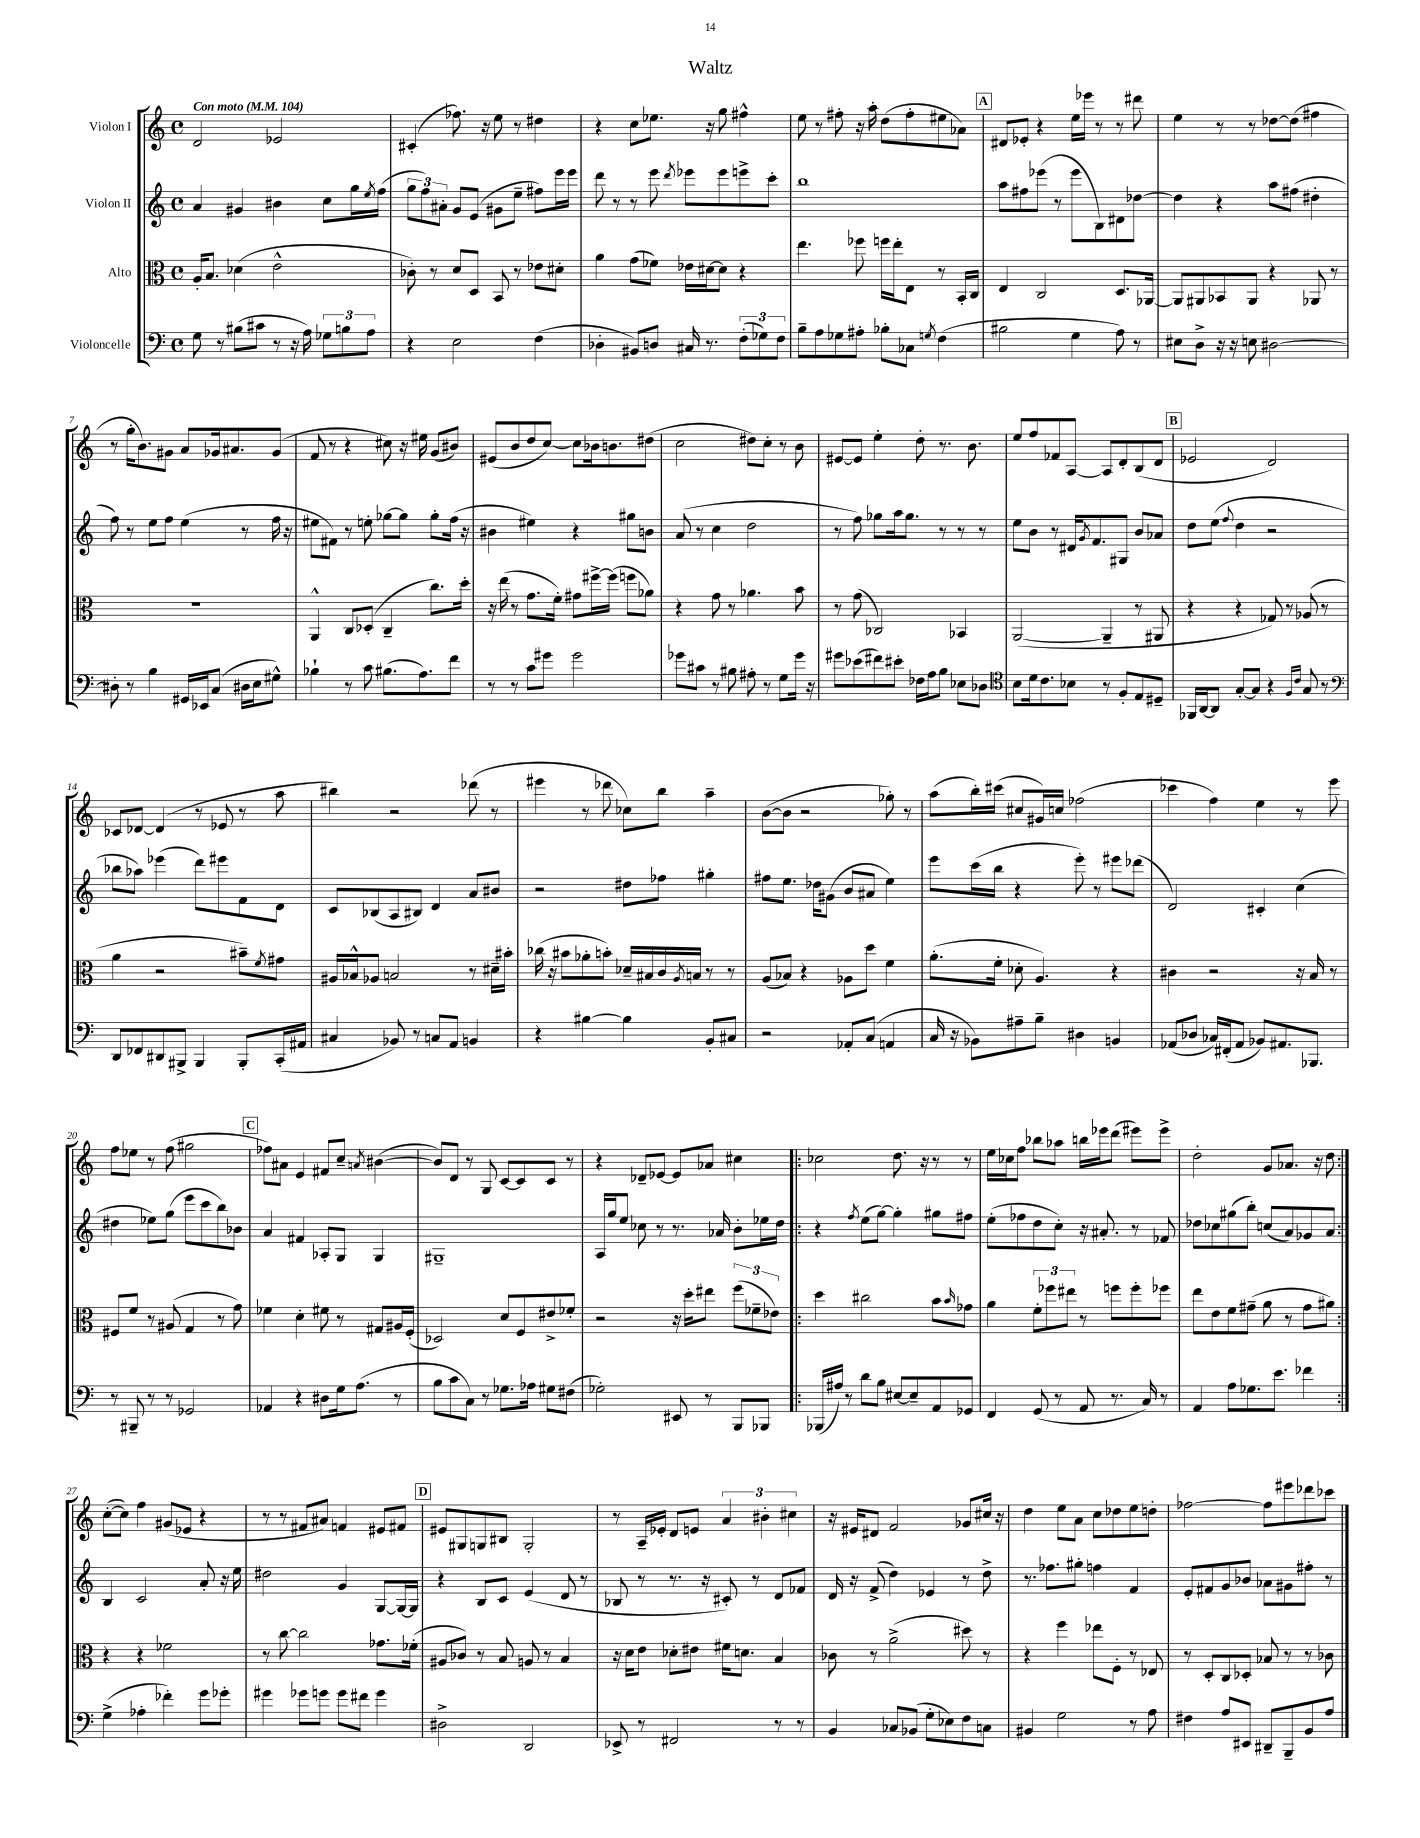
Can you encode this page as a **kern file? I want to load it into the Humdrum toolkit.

**kern	**kern	**kern	**kern
*part4	*part3	*part2	*part1
*staff4	*staff3	*staff2	*staff1
*I"Violoncelle	*I"Alto	*I"Violon II	*I"Violon I
*clefF4	*clefC3	*clefG2	*clefG2
*k[]	*k[]	*k[]	*k[]
*M4/4	*M4/4	*M4/4	*M4/4
*met(c)	*met(c)	*met(c)	*met(c)
*MM104	*MM104	*MM104	*MM104
=1	=1	=1	=1
!	!	!	!LO:TX:a:B:t=Con moto
8G\	16A'/KL	4a/	2d/
.	8.B/J	.	.
8r	.	.	.
(8B#X\L	(4d-X\	4g#X/	.
8c#X\J	.	.	.
8r	2e^^\	4b#X\	2e-X/
16r	.	.	.
16A\)	.	.	.
12G-X\L	.	8cc\L	.
12Bn\	.	.	.
.	.	16gg\L	.
12A\J	.	.	.
.	.	8qee/	.
.	.	(16ff\JJ	.
=2	=2	=2	=2
4r	8c-X'\)	12gg\L	(4c#X'/
.	.	12ff\)	.
.	8r	.	.
.	.	12a#X'\J	.
2E\	8d/L	8g/L	8.ff-X\)
.	8D/J	(8e/J	.
.	.	.	16r
.	8BB/	8g#X\L	8ee\
.	8r	8ee~\J	8r
(4F\	8e-X\L	8ff#X\L)	4dd#X\
.	8d#X'\J	16eee\L	.
.	.	16eee\JJ	.
=3	=3	=3	=3
4D-X'\	4a\	8ddd\	4r
.	.	8r	.
8BB#X/L)	(8g\L	8r	8cc\L
8Dn/J	8f-X\J)	8eee\	8.ee-X\J
.	.	8qddd/	.
16C#X/	16e-X\LL	8eee-X\L	.
8.r	[16d#X\J	.	16r
.	8d#\J]	8eee-\	8gg\
(12F'\L	4r	8eeen^\	4ff#X^^\
12G-X\)	.	.	.
.	.	8ccc'\J	.
12F\J	.	.	.
=4	=4	=4	=4
8B~\L	4.ee\	1bb	8ee\
8A\	.	.	8r
8G-X\	.	.	8ff#X'\
8A#X'\J	8ff-X\	.	16r
.	.	.	16aa'\
8B-X'\L	16ffn\LL	.	(8dd\L
.	16ee'\J	.	.
8C-X\J	8E\J	.	8ff#'\
8qGn/	.	.	.
(4F\	8r	.	8ee#X\
.	16BB'/LL	.	8a-X\J)
.	16C/JJ	.	.
!!LO:REH:place=s1:t=A
=5	=5	=5	=5
2B#X\	4E/	8aa\L	8d#X/L
.	.	8ff#X\	8e-X'/J
.	2C/	(8eee-X\J	4r
.	.	8r	.
4G\	.	8eee-\L	16ee\LL
.	.	.	16eee-X\JJ
.	.	8B\)	8r
8A\)	8.D/L	8d#X\	8r
8r	.	[8dd-X\J	8ddd#X\
.	[16AA-X/Jk	.	.
=6	=6	=6	=6
8E#X\L	8AA-/L]	4dd-\]	4ee\
8D^\J	8AA#X/	.	.
16r	8BB-X/	4r	8r
16r	.	.	.
8En\	8AA#/J	.	8r
[2D#X\	4r	8aa\L	[8dd-X\L
.	.	(8ff#X\J	(8dd-\J]
.	8AA-X/	4dd#X'\	4ff#X\
.	8r	.	.
!!LO:LB:g=z
=7	=7	=7	=7
8D#X'\]	1r	8ff\)	8r
8r	.	8r	16gg'\KL
.	.	.	8.b\)
4B\	.	8ee\L	.
.	.	8ff\J	8g#X\J
16GG#X/LL	.	(4ee\	8a/L
16EE-X/J	.	.	.
(8C/J	.	.	16g-X/k
.	.	.	8.a#X/
16D#X\LL	.	8r	.
16E\J	.	.	.
8G#X^^\J)	.	16ff\	(8g-/J
.	.	16r	.
=8	=8	=8	=8
4B-X`\	4AA^^/	8ee#X\L	8f/
.	.	8f#X\J)	8r
8r	8C/L	8r	4r
8c\	(8D-X'/J	8een'\	.
(8.B#X\L	4C~/	[8gg-X\L	8cc#X\)
.	.	8gg-\J]	16r
8.A\)	.	.	16ee#X\
.	8.cc\L)	8gg-'\L	(8g/L
8f\J	.	(16ff\Jk	8b#X/J)
.	16dd'\Jk	16r	.
=9	=9	=9	=9
8r	16r	4b#X\	(8e#X/L
.	(16ee\	.	.
8r	8r	.	8b/
8c\L	8.g\L	4ee#X\)	8dd/
8g#X\J	.	.	[8cc/J)
.	16f'\Jk)	.	.
2g#\	8g#X\L	4r	8cc\L]
.	[16ff#X^\L	.	16b-X\k
.	(16ff#\JJ]	.	8.bn\
.	8ffn\L	8gg#X\L	.
.	8a-X\J)	8bn\J	(8dd#X\J
=10	=10	=10	=10
8g-X\L	4r	(8a/	2cc\
8c#X\J	.	8r	.
8r	8g\	4cc\	.
8B#X\	8r	.	.
8A#X'\	4.a-X\	2dd\	8dd#X\L)
8r	.	.	8cc'\J
8G\L	.	.	8r
16g-\Jk	8b\	.	8b\
16r	.	.	.
=11	=11	=11	=11
8g#X\L	8r	8r	[8e#X/L
(8e-X\	(8g\	8ff\)	8e#/J]
8f#X\)	2C-X/)	8gg-X\L	4ee'\
8e#X'\J	.	16aa\k	.
.	.	8.gg-\J	.
16F-X\LL	.	.	8dd'\
16A\J	.	.	.
8B\J	.	8r	8.r
8E-X\L	4BB-X/	8r	.
.	.	.	8.b\
8D-X\J	.	8r	.
=12	=12	=12	=12
*clefC4	*	*	*
8B\L	([2AA/	8ee\L	8ee/L
16d\k	.	8b\J	8ff/
8.c\	.	.	.
.	.	8r	8f-X/
8B-X\J	.	16d#X/KL	[8A/J
.	.	8qg/	.
.	.	8.f/	.
8r	4AA~/]	.	8A/L]
8F'/L	.	8G#X/J	8d'/
8E/	8r	8b/L	(8B/
8D#X~/J	8AA#X/	8a-X/J	8d/J
!!LO:REH:place=s1:t=B
=13	=13	=13	=13
16FF-X/LL	4r	8dd\L	2e-X/
[16AA/J	.	.	.
8AA/J]	.	(8ee\J	.
.	.	8qqff/	.
[8G'/L	4r	4dd\	.
8G/J]	.	.	.
4r	8G-X/)	2r	2d/)
.	8r	.	.
16qqF/LL	.	.	.
16qqc/JJ	.	.	.
8G/	(8A-X/	.	.
8r	8r	.	.
!!LO:LB:g=z
=14	=14	=14	=14
*clefF4	*	*	*
8DD/L	4a\	8bb-X\L	8c-X/L
8FF-X/	.	8aa-X\J)	[8d-X/J
8DD#X/	2r	(4eee-X\	(4d-/]
8BBB#X^/J	.	.	.
4BBB#/	.	8ddd\L)	8r
.	.	8eee#X\	8e-X/
8BBB#'/L	8b#X~\L)	8f\	8r
.	8qf/	.	.
(16CC'/L	8g#X\J	8d\J	8aa\
16AA#X/JJ	.	.	.
=15	=15	=15	=15
4C#X/	16A#X/LL	8c/L	4bb#X\)
.	16B-X^^/J	.	.
.	8A-X/J	(8B-X/	.
8BB-X/)	2Bn/	8A/	2r
8r	.	8B#X/J)	.
8Cn/L	.	4d/	.
8AA/J	.	.	.
4BBn/	8r	8a/L	(8ddd-X\
.	16d#X~\LL	8b#X/J	8r
.	16b#X'\JJ	.	.
=16	=16	=16	=16
4r	(16cc-X\	2r	4eee#X\
.	16r	.	.
.	8b#X\L	.	.
[4B#X\	8a-X'\	.	8r
.	8bn'\J)	.	8ddd-X\
4B#\]	16d-X~/LL	8dd#X\L	8cc-X\L)
.	16B#X/	.	.
.	16c/	8ff-X\J	8bb\J
.	8qA/	.	.
.	16Bn/JJ	.	.
8BB'/L	8r	4gg#X'\	4aa~\
8C#X/J	8r	.	.
=17	=17	=17	=17
2r	(8A/L	8ff#X\L	([8b\L
.	8B-X/J)	8.ee\J	8b\J]
.	4r	.	2r
.	.	16dd-X\KL	.
.	.	(8g#X\J	.
8AA-X'/L	8A-X\L	8b/L	.
(8C/J	8dd\J	8a#X/J	.
4AAn/	4f\	4ee\)	8gg-X'\)
.	.	.	8r
=18	=18	=18	=18
16C/	(8.a'\L	8eee\L	(8aa\L
16r	.	.	.
8BB-X\L)	.	(16ccc\L	16bb'\L)
.	16f'\Jk	16bb\JJ	(16ccc#X\JJ
8A#X~\	8d-X'\	4r	8cc#X/L
8B~\J	4.A/)	.	16g#X/L)
.	.	.	16ccn/JJ
4D#X\	.	8eee'\)	(2ff-X\
.	.	8r	.
4BBn/	4r	8eee#X\L	.
.	.	(8ddd-X\J	.
=19	=19	=19	=19
(8AA-X/L	4c#X\	2d/)	4ccc-X\
8D-X/J	.	.	.
16C-X/LL)	2r	.	4ff\)
(16FF#X'/J	.	.	.
8AA-/J	.	.	.
8BB-X/L)	.	4c#X'/	4ee\
8.AA#X/	.	.	.
.	16r	(4cc\	8r
8.BBB-X/J	16B/	.	.
.	8r	.	8eee\
!!LO:LB:g=z
=20	=20	=20	=20
8r	8F#X/L	4dd#X\	8ff\L
8BBB#X~/	8f/J	.	8ee-X\J
8r	8r	8ee-X\L)	8r
8r	(8A#X/	(8gg\J	(8ff\
2GG-X/	4G/	8eee\L	2gg#X\
.	.	8ccc\	.
.	8r	8bb\)	.
.	8g\)	8b-X\J	.
!!LO:REH:place=s1:t=C
=21	=21	=21	=21
4AA-X/	4f-X\	4a/	8ff-X\L)
.	.	.	8a#X\J
4r	4d'\	4f#X/	4e/
8D#X\L	8f#X\	8A-X'/L	8f#X/L
16G\k	8r	8G/J	8cc~/J
(8.A\J	.	.	.
.	.	.	8qan/
.	8G#X/L	4G/	([4b#X\
8r	16A#X/L	.	.
.	(16F'/JJ	.	.
=22	=22	=22	=22
8B\L	2D-X/)	1G#X~	8b#/L])
8c\	.	.	8d/J
8C\J)	.	.	8r
8r	.	.	8G/
8.G-X\L	8d/L	.	[8c/L
.	8F/	.	8c/]
16A-X\Jk	.	.	.
8G#X\L	8e#X^/	.	8c/J
(8F#X\J	8f-X'/J	.	8r
=23	=23	=23	=23
2G-X'\)	2r	16A/LL	4r
.	.	16gg/J	.
.	.	8ee/J	.
.	.	8cc-X\	8d-X~/L
.	.	8r	[8e-X/J
8EE#X/	16r	8.r	8e-/L]
.	16dd'\KL	.	.
8r	8ee#X\J	.	8a-X/J
.	.	16a-X/	.
8BBB/L	(12ff\L	8b'\L	4cc#X\
.	12f-X~\	.	.
8BBB-X/J	.	16ee-X\L	.
.	12e-X\J)	.	.
.	.	16dd\JJ	.
=24!|:	=24!|:	=24!|:	=24!|:
(16BBB-X/LL	4dd\	4r	2cc-X\
16A#X/JJ)	.	.	.
8r	.	.	.
.	.	8qff/	.
8d\L	2cc#X\	(8ee\L	.
8B\J	.	[8gg\J)	.
[8E#X/L	.	4gg'\]	8.dd\
8E#~/]	.	.	.
.	.	.	16r
8AA/	8b\L	8gg#X\L	8r
.	16qqb/	.	.
8GG-X/J	8g-X\J	8ff#X\J	8r
=25	=25	=25	=25
4FF/	4a\	(8ee'\L	16ee\LL
.	.	.	16cc-X\J
.	.	8ff-X\	8ff\J
(8GG/	12f'\L	8dd\	8bb-X\L
.	12ff-X\	.	.
8r	.	8cc'\J)	8aa-X\J
.	12ee#X\J	.	.
8AA/	8r	16r	16bbn\LL
.	.	8.a#X'/	16eee-X\J
8.r	8ffn\L	.	(8ddd\J
.	8ff'\	8r	8eee#X\L)
16C/)	.	.	.
8r	8ff-X\J	8f-X/	8eee#^\J
=26	=26	=26	=26
4AA/	8ee\L	8dd-X\L	2dd'\
.	8e\	8cc-X\	.
8A\L	8f\	(8gg#X\	.
8.G-X\	(8g#X~\J	8bb'\J)	.
.	8a\	(8ccn/L	8g/L
8.e\J	.	.	.
.	8r	8a/)	8.a-X/J
4f-X\	8g#\L	8g-X/	.
.	.	.	16r
.	8a#X\J)	8a/J	8dd\
!!LO:LB:g=z
=27:|!	=27:|!	=27:|!	=27:|!
(4G^\	4r	4B/	([8cc'\L
.	.	.	8cc\J])
4A-X'\	4r	2c/	4ff\
4f-X'\)	2f-X\	.	(8g#X/L
.	.	.	8e-X/J
8g\L	.	8a'/	4r
8g-X'\J	.	16r	.
.	.	16ee\	.
=28	=28	=28	=28
4g#X\	8r	2dd#X\	8r
.	[8cc\	.	8r
8g-X\L	2cc\]	.	8f#X/L
8gn\J	.	.	8a#X/J)
8g\L	.	4g/	4fn/
8f#X\J	.	.	.
4g\	8.g-X\L	[8G/L	8e#X/L
.	.	16G/L_	8f#X/J
.	(16f-X'\Jk	16G/JJ]	.
!!LO:REH:place=s1:t=D
=29	=29	=29	=29
2D#X^\	8A#X/L	4r	8e#X/L
.	8c-X/J)	.	8G#X/
.	8r	8B/L	8Gn/
.	8B/	8c/J	8B#X/J
2DD/	8An/	(4e/	2G'/
.	8r	.	.
.	4B/	8d/	.
.	.	8r	.
=30	=30	=30	=30
8EE-X^/	16r	8B-X/	8r
.	16d\KL	.	.
8r	8e\J	8r	16A~/LL
.	.	.	16e-X'/JJ
2FF#X/	8d-X'\L	8.r	8d/L
.	8e#X\J	.	8en/J
.	.	16r	.
.	16f#X\KL	8c#X'/)	6a/
.	8.dn\J	.	.
.	.	8r	.
.	.	.	6b#X'\
8r	4B/	8d/L	.
.	.	.	6cc#X\
8r	.	8f-X/J	.
=31	=31	=31	=31
4BB/	8c-X\	16d/	16r
.	.	16r	16e#X/KL
.	8r	(8f^/	8d#X/J
8C-X/L	(2a^\	4dd\)	2f/
(8BB-X/J	.	.	.
8G'\L	.	4e-X/	.
8E-X\)	.	.	.
8F\	8dd#X\)	8r	8g-X/L
8Cn\J	8r	8dd^\	16cc#X/Jk
.	.	.	16r
=32	=32	=32	=32
4BB#X/	4r	8.r	4dd\
.	.	8.ff-X\L	.
2G\	4ff\	.	8ee\L
.	.	8gg#X'\J	8a\J
.	8ee-X\L	4ffn\	8cc\L
.	8F'\J	.	8dd-X\
8r	8r	4f/	8ee\
8A\	8E-X/	.	8ddn'\J
=33	=33	=33	=33
4F#X\	8r	8e'/L	[2ff-X\
.	8D'/L	8f#X/	.
8A/L	8C/	8g/	.
8EE#X/J	8D-X'/J	8b-X/J	.
8DD#X~/L	8B-X/	8a-X\L	8ff-\L]
8BBB~/	8r	8g#X\	8eee#X\
8BB/	8r	8ff#X'\J	8ddd-X\
8A/J	8c-X\	8r	8ccc-X\J
==	==	==	==
*-	*-	*-	*-
